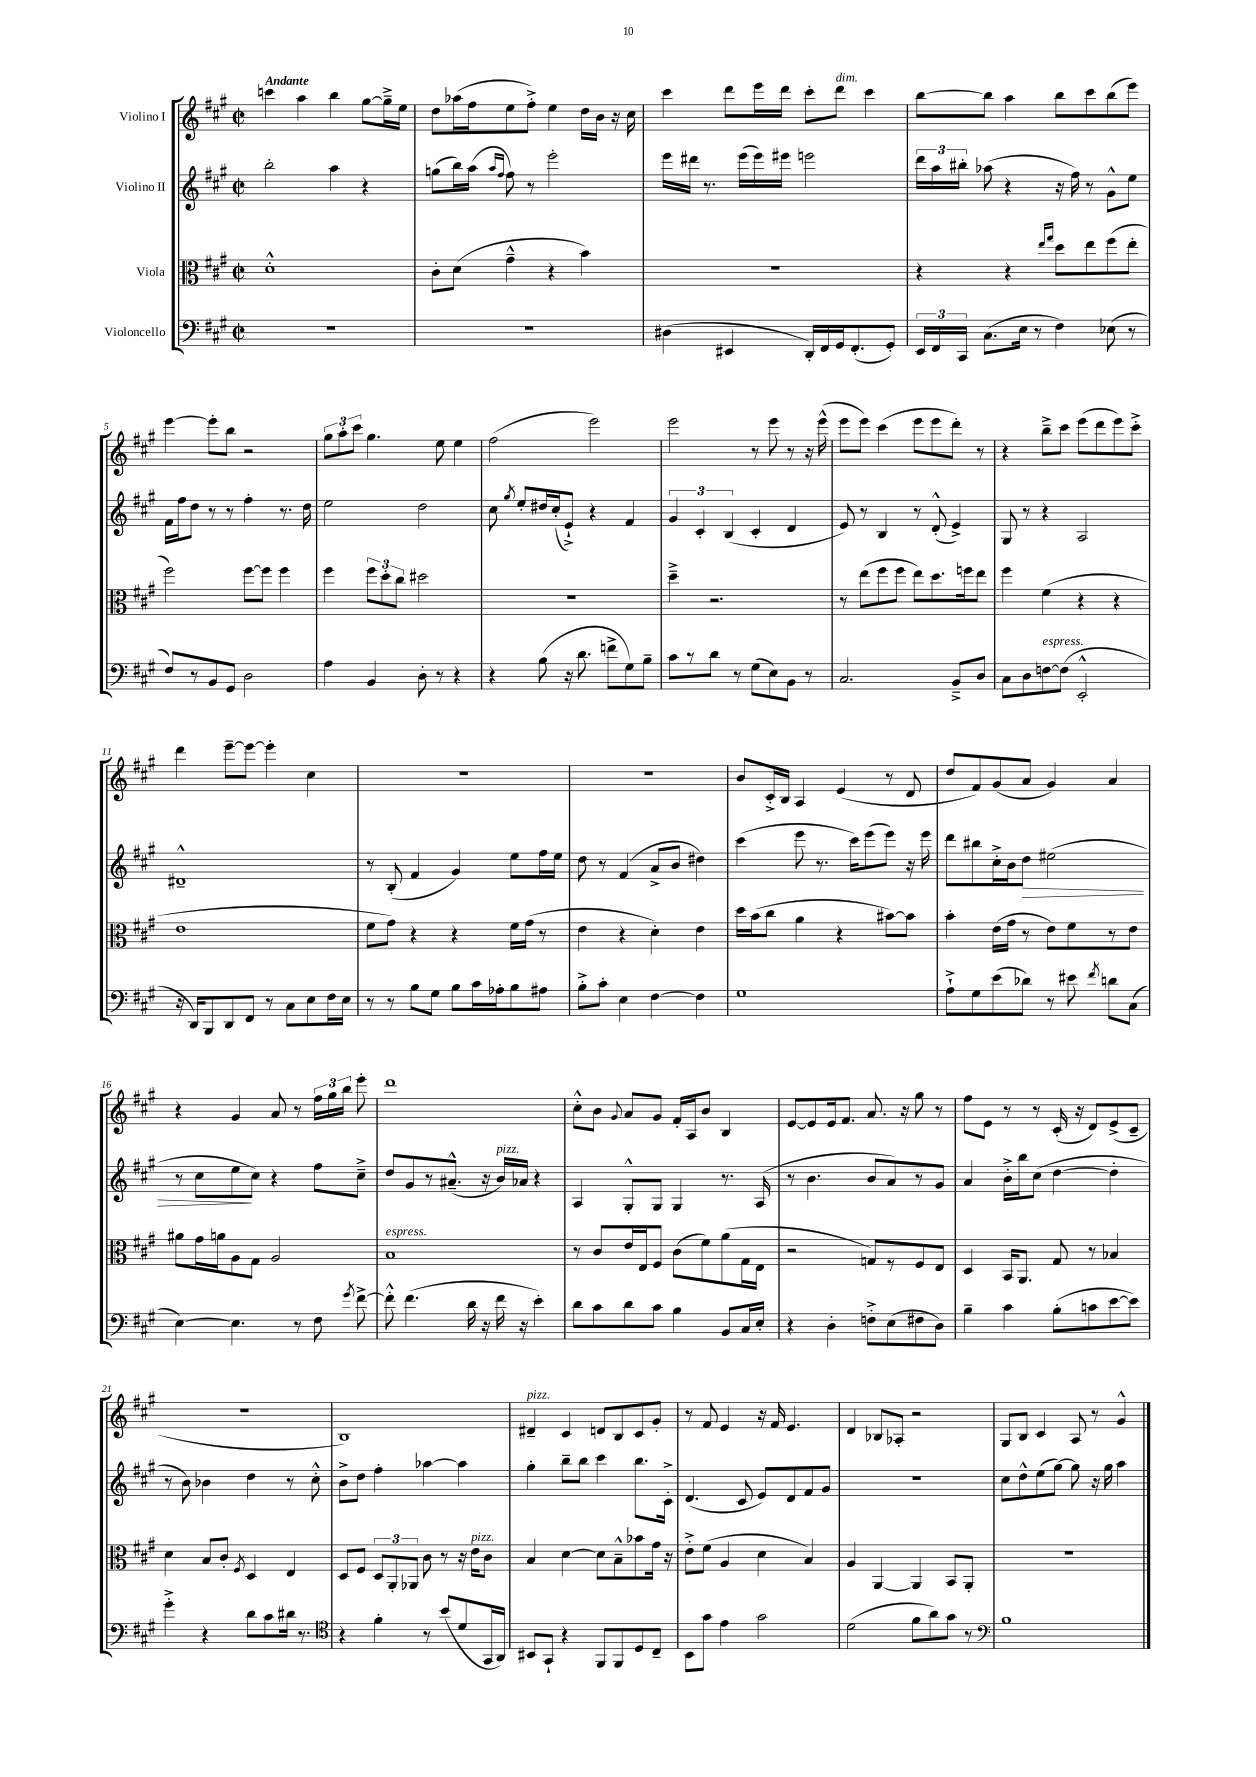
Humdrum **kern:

**kern	**kern	**kern	**dynam	**kern
*part4	*part3	*part2	*part2	*part1
*staff4	*staff3	*staff2	*staff2	*staff1
*I"Violoncello	*I"Viola	*I"Violino II	*	*I"Violino I
*clefF4	*clefC3	*clefG2	*	*clefG2
*k[f#c#g#]	*k[f#c#g#]	*k[f#c#g#]	*	*k[f#c#g#]
*M2/2	*M2/2	*M2/2	*	*M2/2
*met(c|)	*met(c|)	*met(c|)	*	*met(c|)
=1	=1	=1	=1	=1
!	!	!	!	!LO:TX:a:B:t=Andante
1r	1d'^^	2bb'\	.	4cccn\
.	.	.	.	4aa\
.	.	4aa\	.	4bb\
.	.	4r	.	[8gg#\L
.	.	.	.	16gg#~^\L]
.	.	.	.	16ee\JJ
=2	=2	=2	=2	=2
1r	8c#'\L	(8ggn\L	.	8dd\L
.	(8d\J	16bb\L)	.	(16aa-X\L
.	.	(16aa\JJ	.	16ff#\J
.	.	16qqaa/LL	.	.
.	.	16qqff#/JJ	.	.
.	4g#~^^\	8ff#\)	.	8ee\
.	.	8r	.	8ff#'^\J)
.	4r	2eee'\	.	4ee\
.	4b\)	.	.	16dd\LL
.	.	.	.	16b\JJ
.	.	.	.	16r
.	.	.	.	16cc#\
=3	=3	=3	=3	=3
(4D#X\	1r	16eee\LL	.	4ccc#\
.	.	16ddd#X\JJ	.	.
.	.	8.r	.	.
4EE#X/	.	.	.	8ddd\L
.	.	(16eee\LL	.	.
.	.	16eee\)	.	16eee\L
.	.	16eee#X\JJ	.	16ddd\JJ
16DD'/LL)	.	2eeen\	.	8ccc#'\L
16FF#/	.	.	.	.
!	!	!	!	!LO:TX:a:i:t=dim.
16GG#/J	.	.	.	8ddd\J
(8.FF#'/	.	.	.	.
.	.	.	.	4ccc#\
8GG#'/J)	.	.	.	.
=4	=4	=4	=4	=4
24EE/LL	4r	24ddd\LL	.	[8bb\L
24FF#/	.	24aa\	.	.
24CC#/JJ	.	24bb#X'\JJ	.	.
(8.C#\L	.	(8aa-X\	.	8bb\J]
.	4r	4r	.	4aa\
16E\Jk	.	.	.	.
8r	.	.	.	.
.	16qqee/LL	.	.	.
.	16qqgg#/JJ	.	.	.
4F#\)	8dd\L	16r	.	8bb\L
.	.	16ff#\)	.	.
.	8ee\	8r	.	8ccc#\
(8E-X\	(8ff#\	8g#^^\L	.	(8bb\
8r	8ee'\J	8ee\J	.	8eee\J)
!!LO:LB:g=z
=5	=5	=5	=5	=5
8F#/L)	2ff#\)	16f#\LL	.	[4eee\
.	.	16ff#\J	.	.
8r	.	8dd\J	.	.
8BB/	.	8r	.	8eee'\L]
8GG#/J	.	8r	.	8bb\J
2D\	[8ff#\L	4ff#'\	.	2r
.	8ff#\J]	.	.	.
.	4ff#\	8.r	.	.
.	.	16dd\	.	.
=6	=6	=6	=6	=6
4A\	4ff#\	2ee\	.	12gg#\L
.	.	.	.	12aa'\
.	.	.	.	12ccc#\J
4BB/	12ff#\L	.	.	4.gg#\
.	12dd'\	.	.	.
.	12cc#\J	.	.	.
8D'\	2dd#X\	2dd\	.	.
8r	.	.	.	8ee\
4r	.	.	.	4ee\
=7	=7	=7	=7	=7
4r	1r	8cc#\	.	(2ff#\
.	.	8qgg#/	.	.
.	.	8ee'/L	.	.
(8B\	.	16dd#X/L	.	.
.	.	(16cc#'/J	.	.
16r	.	8e`^/J)	.	.
8.d\	.	.	.	.
.	.	4r	.	2eee\)
8fn^\L	.	.	.	.
8G#\)	.	4f#/	.	.
8B~\J	.	.	.	.
=8	=8	=8	=8	=8
8c#\L	4dd~^\	6g#/	.	2eee\
8r	.	.	.	.
.	.	6c#'/	.	.
8d\J	2.r	.	.	.
.	.	(6B/	.	.
8r	.	.	.	.
(8G#\L	.	4c#'/	.	8r
8E\)	.	.	.	8eee\
8BB\J	.	4d/	.	8r
8r	.	.	.	16r
.	.	.	.	(16eee^^\
=9	=9	=9	=9	=9
2.C#/	8r	8e/)	.	8eee\L
.	(8ee\L	8r	.	8eee\J)
.	8ff#\	4B/	.	(4ccc#\
.	8ff#\J	.	.	.
.	8ee\L)	8r	.	8eee\L
.	8.dd\	(8d'^^/	.	8eee\
8BB~^/L	.	4e^/)	.	8ddd'\J)
.	16ffn\k	.	.	.
8D/J	8ee\J	.	.	8r
=10	=10	=10	=10	=10
8C#\L	4ff#\	8G#/	.	4r
8D\	.	8r	.	.
!LO:TX:a:i:t=espress.	!	!	!	!
[8Fn\	(4f#\	4r	.	8bb~^\L
(8F\J]	.	.	.	8ccc#\J
2EE'^^/	4r	2A/	.	(8eee\L
.	.	.	.	8ddd\
.	4r	.	.	8eee\)
.	.	.	.	8ccc#'^\J
!!LO:LB:g=z
=11	=11	=11	=11	=11
16r	1e	1d#X~^^	.	4ddd\
16DD/KL)	.	.	.	.
8BBB/	.	.	.	.
8DD/	.	.	.	[8eee~\L
8FF#/J	.	.	.	8eee\J_
8r	.	.	.	4eee'\]
8C#\L	.	.	.	.
8E\	.	.	.	4cc#\
16F#\L	.	.	.	.
16E\JJ	.	.	.	.
=12	=12	=12	=12	=12
8r	8f#\L	8r	.	1r
8r	8g#\J)	(8B'/	.	.
8B\L	4r	4f#/	.	.
8G#\J	.	.	.	.
8B\L	4r	4g#/)	.	.
16c#\L	.	.	.	.
16A-X'\J	.	.	.	.
8B\	16f#\LL	8ee\L	.	.
.	(16g#\JJ	.	.	.
8A#X\J	8r	16ff#\L	.	.
.	.	16ee\JJ	.	.
=13	=13	=13	=13	=13
8B'^\L	4e\	8dd\	.	1r
8c#'\J	.	8r	.	.
4E\	4r	(4f#/	.	.
[4F#\	4d'\)	8a^/L	.	.
.	.	8b/J	.	.
4F#\]	4e\	4dd#X\)	.	.
=14	=14	=14	=14	=14
1G#	16dd\LL	(4ccc#\	.	8b/L
.	(16b\J	.	.	.
.	8cc#\J	.	.	16c#'^/L
.	.	.	.	16B/JJ
.	4a\	8eee\	.	4A/
.	.	8.r	.	.
.	4r	.	.	(4e/
.	.	16ccc#\KL)	.	.
.	.	(8eee\	.	.
.	[8b#X\L)	8eee\J)	.	8r
.	8b#\J]	16r	.	8d/
.	.	16eee\	.	.
=15	=15	=15	=15	=15
8A`^\L	4b'\	8ddd\L	.	8dd/L
8G#\	.	8bb#X\	.	8f#/)
(8e\	(16e\LL	16cc#'^\L	.	(8g#/
.	16g#\JJ	16b\J	.	.
!	!	!	!LO:HP:b	!
8d-X\J)	8r	8dd\J	>	8a/J
8r	8e\L)	(2ee#X\	.	4g#/)
8e#X\	8f#\	.	.	.
8qf#/	.	.	.	.
8dn\L	8r	.	.	4a/
(8C#\J	8e\J	.	.	.
!!LO:LB:g=z
=16	=16	=16	=16	=16
[4E\)	8a#X\L	8r	.	4r
.	16g#\L	8cc#\L	.	.
.	16an\J	.	.	.
4.E\]	8A\	8ee\	.	4g#/
.	8G#\J	8cc#\J)	]	.
.	2A/	4r	.	8a/
8r	.	.	.	8r
8F#\	.	8ff#\L	.	24ff#\LL
.	.	.	.	24gg#\
.	.	.	.	24bb\JJ
8qg#/	.	.	.	.
[8f#^\	.	8cc#~^\J	.	8eee'\
=17	=17	=17	=17	=17
!	!LO:TX:a:i:t=espress.	!	!	!
8f#'^^\]	1B	8dd/L	.	1ddd
(4.f#\	.	8g#/	.	.
.	.	8r	.	.
.	.	(8.a#X~^^/J	.	.
16d\	.	.	.	.
16r	.	16r	.	.
!	!	!LO:TX:a:i:t=pizz.	!	!
16f#\	.	16b/LL)	.	.
16r	.	16a-X/JJ	.	.
4e'\)	.	4r	.	.
=18	=18	=18	=18	=18
8d\L	8r	4A/	.	8cc#'^^\L
8c#\	8c#/L	.	.	8b\J
.	.	.	.	8qqg#/
8d\	16e/L	8G#'^^/L	.	8a/L
.	16E/J	.	.	.
8c#\J	8F#/J	8G#/J	.	8g#/J
4B\	(8c#\L	4G#/	.	16f#'/LL
.	.	.	.	16A/J
.	8f#\)	.	.	8b/J
8BB/L	(8a\	8.r	.	4B/
16C#/L	16G#\L	.	.	.
16E'/JJ	16E\JJ	(16A/	.	.
=19	=19	=19	=19	=19
4r	2r	8r	.	[8e/L
.	.	4.b\	.	8e/]
4D'\	.	.	.	16e/k
.	.	.	.	8.f#/J
8Fn'^\L	8Gn/L)	8b/L	.	8.a/
(8E\	8r	8a/)	.	.
.	.	.	.	16r
8F#X\	8F#/	8r	.	8gg#\
8D\J)	8E/J	8g#/J	.	8r
=20	=20	=20	=20	=20
4B~\	4D/	4a/	.	8ff#\L
.	.	.	.	8e\J
4c#\	16BB/KL	16b'^\LL	.	8r
.	8.AA/J	16bb\J	.	.
.	.	(8cc#\J	.	8r
(8B'\L	8G#/	[4dd\	.	(16c#'/
.	.	.	.	16r
8cn\	8r	.	.	8d/L)
[8e\	4B-X/	4dd'\]	.	(8e^/
8e\J])	.	.	.	8c#~/J
!!LO:LB:g=z
=21	=21	=21	=21	=21
4g#'^\	4d\	8r	.	1r
.	.	8b\)	.	.
4r	8B/L	4b-X\	.	.
.	8c#'/J	.	.	.
.	8qF#/	.	.	.
8d\L	4D/	4dd\	.	.
8c#\	.	.	.	.
16d#X\Jk	4E/	8r	.	.
8.r	.	.	.	.
.	.	8cc#'^^\	.	.
=22	=22	=22	=22	=22
*clefC4	*	*	*	*
4r	8D/L	8b^\L	.	1B)
.	8F#/J	8dd\J	.	.
4f#'\	12D/L	4ff#'\	.	.
.	12AA'/	.	.	.
.	12AA-X/J	.	.	.
8r	8c#\	[4aa-X\	.	.
(8b/L	8r	.	.	.
8d/	16r	4aa-\]	.	.
!	!LO:TX:a:i:t=pizz.	!	!	!
.	16e\KL	.	.	.
16GG#/L	8c#\J	.	.	.
16AA/JJ)	.	.	.	.
=23	=23	=23	=23	=23
!	!	!	!	!LO:TX:a:i:t=pizz.
8BB#X/L	4B/	4gg#'\	.	4d#X~/
8GG#`/J	.	.	.	.
4r	[4d\	8bb~\L	.	4c#/
.	.	8bb\J	.	.
8FF#/L	8d\L]	4ccc#\	.	8dn/L
8FF#/	8B~^^\	.	.	8B/
8D/	8b-X\	8.bb\L	.	8c#/
8C#~/J	16g#\Jk	.	.	8g#'/J
.	16r	16c#'^\Jk	.	.
=24	=24	=24	=24	=24
8BB\L	8e'^\L	(4.d/	.	8r
8g#\J	(8f#\J	.	.	8f#/
4e\	4A/	.	.	4e/
.	.	8c#/	.	.
2g#\	4d\	8e/L)	.	16r
.	.	.	.	16f#/
.	.	8d/	.	4.e/
.	4B/)	8f#/	.	.
.	.	8g#/J	.	.
=25	=25	=25	=25	=25
(2d\	4A/	1r	.	4d/
.	[4AA/	.	.	8B-X/L
.	.	.	.	8A-X'/J
8f#\L	4AA/]	.	.	2r
8a\)	.	.	.	.
8g#\J	8BB/L	.	.	.
8r	8AA'/J	.	.	.
=26	=26	=26	=26	=26
*clefF4	*	*	*	*
1B	1r	8cc#\L	.	8G#/L
.	.	8dd^^\	.	8B/J
.	.	(8ee\	.	4c#/
.	.	[8gg#\J)	.	.
.	.	8gg#\]	.	8A/
.	.	16r	.	8r
.	.	16gg#\	.	.
.	.	4aa\	.	4g#^^/
==	==	==	==	==
*-	*-	*-	*-	*-
